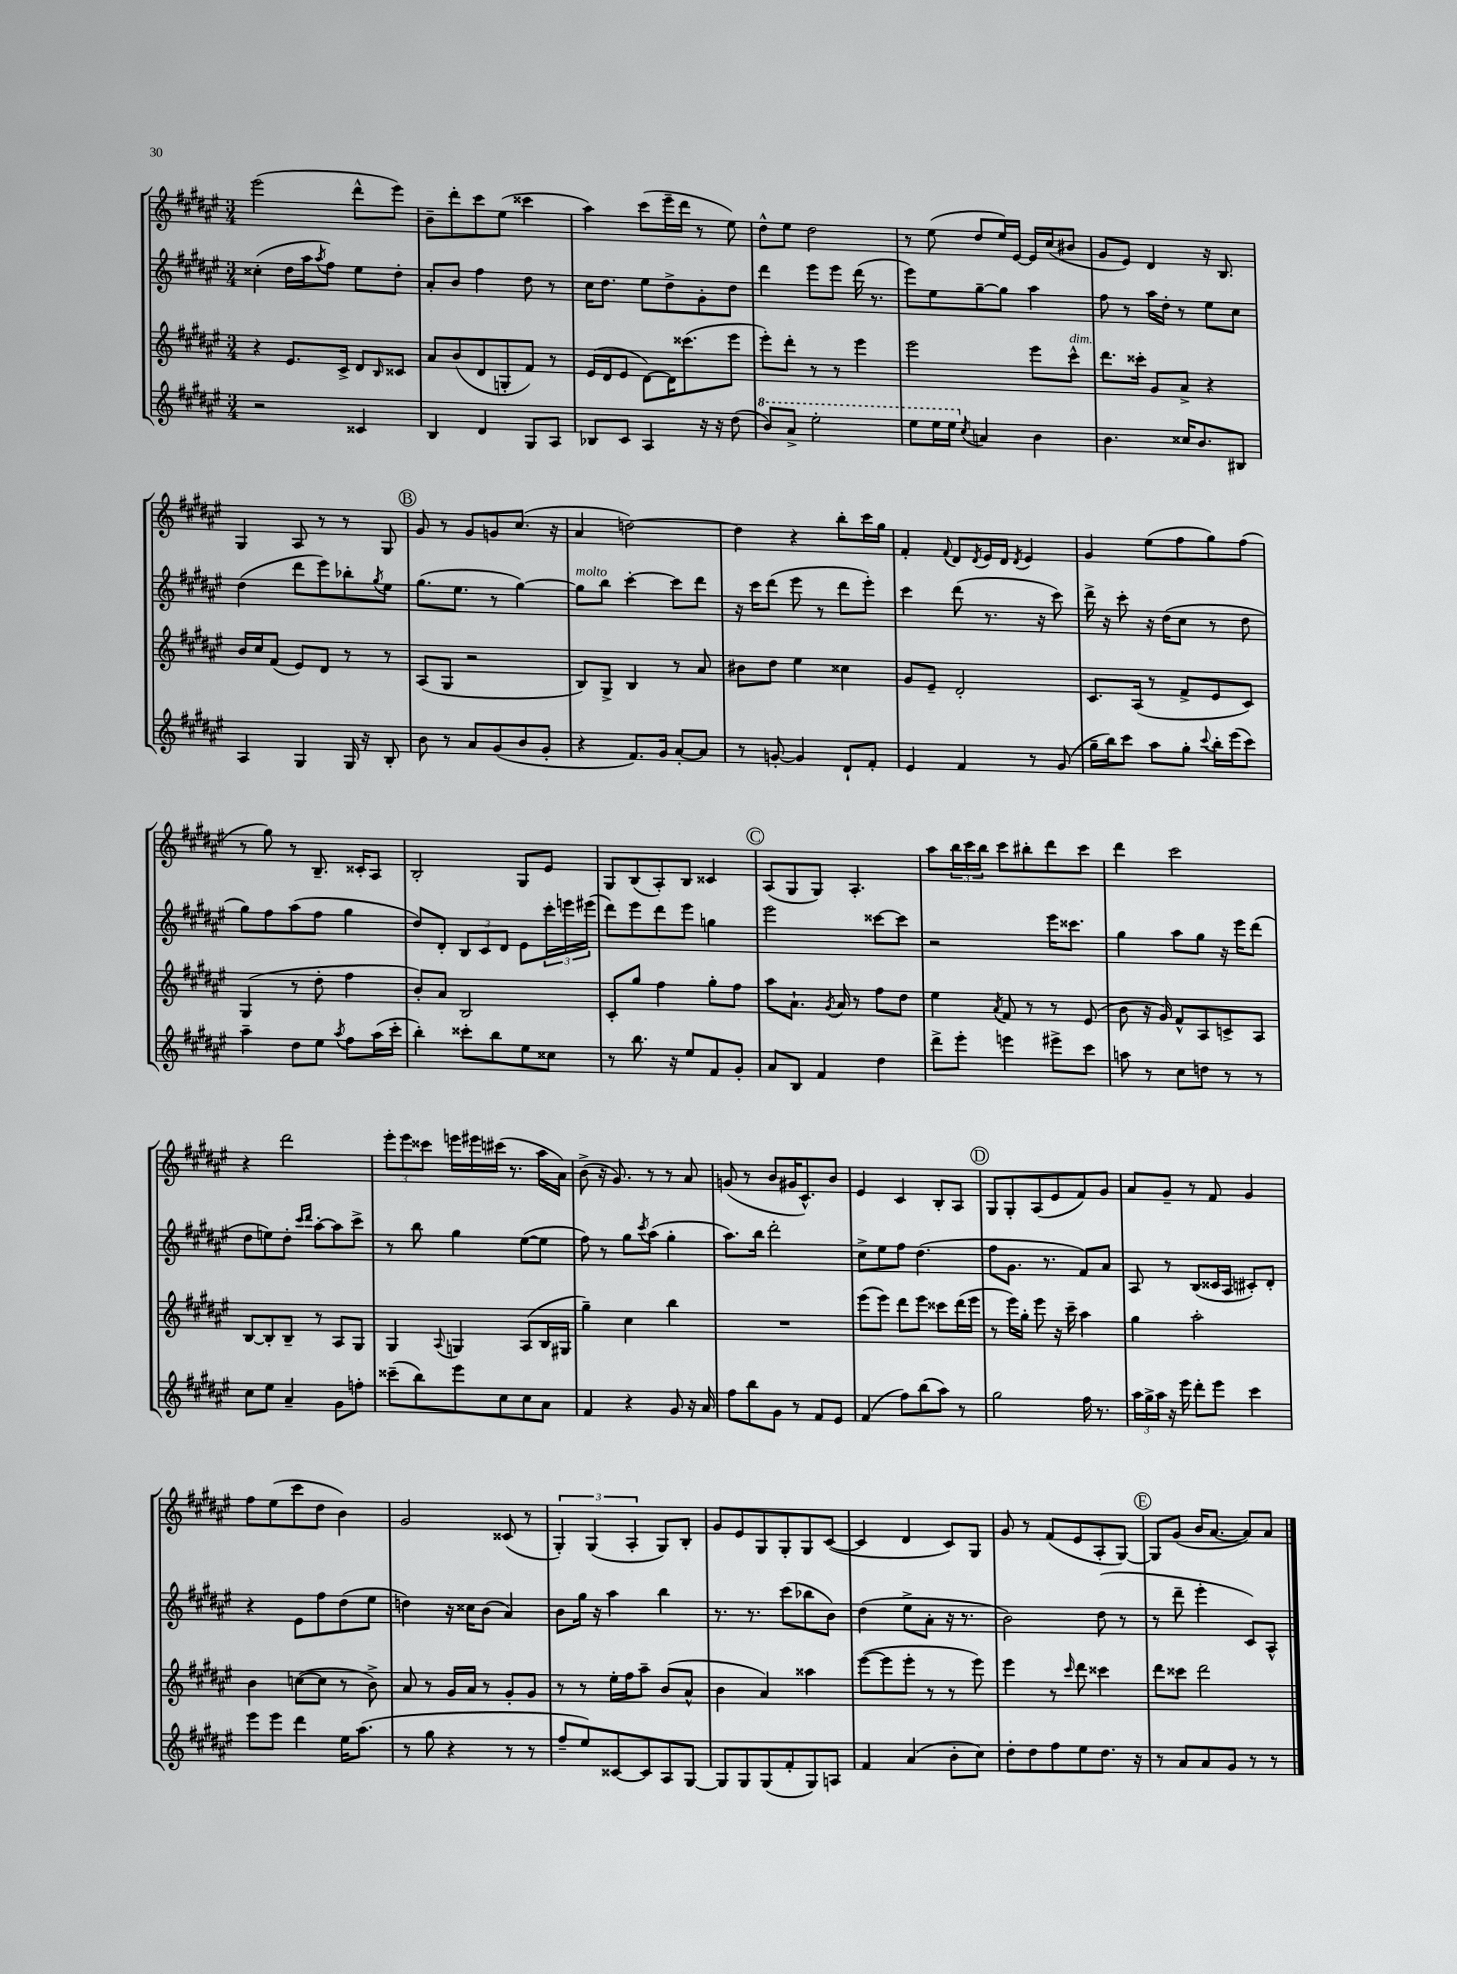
<<
\new StaffGroup <<
\new Staff = "s0" {
    \clef treble \key fis \major \numericTimeSignature \time 3/4
    eis'''2( dis'''8-^ eis'''8) |
    b'8-- dis'''8-. cis'''8 eis''8( cisis'''4 |
    ais''4) cis'''8( eis'''16-- dis'''16 r8 eis''8) |
    dis''8-^ eis''8 dis''2 |
    r8 eis''8( dis''8 eis''16) eis'16~ eis'16 cis''16( bis'8 |
    gis'8 eis'8) dis'4 r16 b8. |
    gis4 ais8 r8 r8 gis8 |
    \mark \markup { \circle "B" } gis'8 r8 gis'8 g'8 cis''8.( r16 |
    ais'4 d''2~) |
    d''4 r4 b''8-. cis'''16 gis''16 |
    fis'4-. \appoggiatura { fis'8 } dis'8 \acciaccatura { dis'8 } eis'16 dis'16 \acciaccatura { dis'8 } eis'4 |
    gis'4 eis''8( fis''8 gis''8) fis''8( |
    r8 gis''8) r8 b8.-- cisis'16-. ais8 |
    b2-. gis8 eis'8 |
    gis8 b8( ais8-.) b8 cisis'4 |
    \mark \markup { \circle "C" } ais8( gis8 gis8) ais4.-. |
    ais''8 \tuplet 3/2 { b''16 cis'''16 b''16 } cis'''8 bis''8-. dis'''8 cis'''8 |
    dis'''4 cis'''2 |
    r4 dis'''2 |
    \tuplet 3/2 { eis'''8-. eis'''8 cisis'''8 } e'''16 eis'''16 cis'''16( r8. ais''16 ais'16) |
    b'8->( r16 gis'8.) r8 r8 ais'8 |
    g'8( r8 b'8 gis'16 cis'8.-^) b'8 |
    eis'4 cis'4 b8-. ais8 |
    \mark \markup { \circle "D" } gis8 gis8-. ais8( eis'8 fis'8) gis'8 |
    ais'8 gis'8-- r8 fis'8 gis'4 |
    fis''8 eis''8( cis'''8 dis''8 b'4) |
    gis'2 cisis'8( r8 |
    \tuplet 3/2 { gis4-.) gis4( ais4-. } gis8) b8-. |
    gis'8 eis'8 gis8 gis8-. gis8 cis'8~( |
    cis'4 dis'4 cis'8) gis8 |
    gis'8 r8 fis'8( eis'8 ais8-. gis8~) |
    \mark \markup { \circle "E" } gis8 gis'8( b'16 ais'8.~ ais'8) ais'8 \bar "|." |
}
\new Staff = "s1" {
    \clef treble \key fis \major \numericTimeSignature \time 3/4
    cisis''4-.( dis''16 ais''16 \acciaccatura { ais''8 } fis''8) eis''8 dis''8-. |
    ais'8-. b'8 fis''4 dis''8 r8 |
    cis''16 dis''8. eis''8 dis''8-> gis'8-. dis''8 |
    dis'''4 eis'''8 eis'''8 dis'''16( r8. |
    eis'''8) eis''8 gis''8~-- gis''8 ais''4 |
    fis''8 r8 ais''16 dis''16-. r8 eis''8 cis''8 |
    dis''4( dis'''8 eis'''8) bes''8-. \acciaccatura { gis''8 } eis''8 |
    \mark \markup { \circle "B" } gis''8.( eis''8. r8 gis''4~) |
    gis''8^\markup { \italic "molto" } b''8 cis'''4~-. cis'''8 dis'''8 |
    r16 cis'''16 dis'''8( eis'''8 r8 dis'''8 eis'''8-.) |
    cis'''4 dis'''8( r8. r16 cis'''8) |
    dis'''16-> r16 cis'''8-. r16 dis''16( cis''8 r8 dis''8 |
    gis''8) fis''8 ais''8( fis''8 gis''4 |
    dis''8) dis'8-. \tuplet 3/2 { b8 cis'8 dis'8 } eis'8 \tuplet 3/2 { cis'''16-. e'''16 eis'''16( } |
    dis'''8) eis'''8 dis'''8 eis'''8 g''4 |
    \mark \markup { \circle "C" } eis'''2 cisis'''8~ cisis'''8 |
    r2 eis'''16 cisis'''8. |
    gis''4 ais''8 gis''8 r16 eis'''16 dis'''8( |
    dis''8 e''8) dis''8-. \grace { cis'''16 dis'''16 } ais''8~-. ais''8 cis'''8-> |
    r8 b''8 gis''4 eis''8~( eis''8 |
    fis''8) r8 gis''8 \acciaccatura { cis'''8 } ais''8( gis''4-. |
    ais''8.) b''16 dis'''2-. |
    cis''8-> eis''8 fis''8 dis''4.( |
    \mark \markup { \circle "D" } fis''8 gis'8. r8. fis'8) ais'8 |
    ais8 r8 b8( cisis'16 ais16 cis'8-.) dis'8-. |
    r4 eis'8 fis''8 dis''8( eis''8 |
    d''4) r16 cisis''16 b'8( ais'4) |
    b'8 gis''16 r16 ais''4 b''4 |
    r8. r8. cis'''8( bes''8 b'8) |
    dis''4( eis''8-> ais'8-. r16 r8. |
    b'2) dis''8( r8 |
    \mark \markup { \circle "E" } r8 dis'''8-- eis'''4-. cis'8) ais8-^ \bar "|." |
}
\new Staff = "s2" {
    \clef treble \key fis \major \numericTimeSignature \time 3/4
    r4 eis'8. cis'16-> dis'8 \grace { b16 } cisis'8 |
    ais'8 b'8( dis'8 g8-. fis'8) r8 |
    eis'16( dis'16 eis'8 dis'8~) dis'16 cisis'''8.( eis'''8 |
    eis'''8-.) dis'''8-. r8 r8 eis'''4 |
    eis'''2 eis'''8 cis'''8-^^\markup { \italic "dim." } |
    dis'''8. cisis'''16-. gis'8 ais'8-> r4 |
    b'16 cis''16 fis'8( eis'8) dis'8 r8 r8 |
    \mark \markup { \circle "B" } ais8( gis8 r2 |
    b8) gis8-> b4 r8 ais'8 |
    bis'8 dis''8 eis''4 cisis''4 |
    gis'8 eis'8-- dis'2-. |
    cis'8. ais16( r8 fis'8-> eis'8 cis'8) |
    gis4( r8 dis''8-. fis''4 |
    b'8-.) ais'8 b2 |
    cis'8-. gis''8 fis''4 gis''8-. fis''8 |
    \mark \markup { \circle "C" } ais''8 ais'8.-! \acciaccatura { gis'8 } ais'16 r8 fis''8 dis''8 |
    eis''4 \acciaccatura { ais'8 } fis'8 r8 r8 eis'8( |
    b'8 r16 gis'16) fis'8-^ ais8 c'8-> ais8 |
    b8~ b8-. b8-- r8 ais8 gis8 |
    gis4 \appoggiatura { ais8 } g4 ais8( b16 gis16 |
    gis''4--) cis''4 b''4 |
    R2. |
    eis'''8( eis'''8) dis'''8 eis'''8 cisis'''8 dis'''16( eis'''16 |
    \mark \markup { \circle "D" } r8 eis'''16) gis''16-. eis'''8 r16 cis'''16-- ais''4 |
    gis''4 ais''2-. |
    b'4 c''8~( c''8 r8 b'8->) |
    ais'8 r8 gis'16 ais'16 r8 gis'8-. gis'8 |
    r8 r8 eis''16-. fis''16 ais''8-- b'8( ais'8-^ |
    b'4 ais'4) aisis''4 |
    eis'''8~( eis'''8 eis'''8-. r8 r8 eis'''8) |
    eis'''4 r8 \grace { cis'''16 } dis'''8 cisis'''4 |
    \mark \markup { \circle "E" } dis'''8 cisis'''8 dis'''2 \bar "|." |
}
\new Staff = "s3" {
    \clef treble \key fis \major \numericTimeSignature \time 3/4
    r2 cisis'4 |
    b4 dis'4 gis8 ais8 |
    bes8 cis'8 ais4 r16 r16 dis''8( |
    \ottava #1 b''8) ais''8-> eis'''2-. |
    eis'''8 eis'''16 eis'''16 \ottava #0 \acciaccatura { cis''8 } a'4 b'4 |
    b'4. cisis''16 b'8. bis8 |
    ais4 gis4 gis16 r16 b8-. |
    \mark \markup { \circle "B" } b'8 r8 ais'8 gis'8( b'8 gis'8-. |
    r4 fis'8.) gis'16 ais'8~-. ais'8 |
    r8 g'8~-. g'4 dis'8-! fis'8-. |
    eis'4 fis'4 r8 gis'8( |
    gis''16-- b''16) cis'''8 ais''8 gis''8-. \appoggiatura { cis'''8 } b''16-. eis'''16( cis'''8) |
    ais''4-- dis''8 eis''8 \acciaccatura { ais''8 } fis''8 ais''16( cis'''16-. |
    b''4-.) cisis'''8-. b''8 eis''8 cisis''8 |
    r8 b''8. r16 eis''8 fis'8 gis'8-. |
    \mark \markup { \circle "C" } ais'8 b8 fis'4 dis''4 |
    dis'''8-> eis'''8-. e'''4 eis'''8-> cis'''8 |
    a''8 r8 cis''8 d''8 r8 r8 |
    cis''8 eis''8 ais'4-- gis'8 f''8-. |
    cisis'''8--( b''8) eis'''8 cis''8 cis''8 ais'8 |
    fis'4 r4 gis'8 r16 ais'16 |
    fis''8 b''8 gis'8 r8 fis'8 eis'8 |
    fis'4( fis''8) b''8( ais''8) r8 |
    \mark \markup { \circle "D" } gis''2 fis''16 r8. |
    \tuplet 3/2 { ais''16 gis''16-> ais''16 } r16 eis'''16 dis'''8-. eis'''8 cis'''4 |
    eis'''8 eis'''8 dis'''4 eis''16 ais''8.( |
    r8 gis''8 r4 r8 r8 |
    fis''8-- eis''8) cisis'8~ cisis'8 ais8 gis8~ |
    gis8 gis8 gis8( fis'8-. gis8) a8 |
    fis'4 ais'4( b'8-. cis''8) |
    dis''8-. dis''8 fis''8 eis''8 dis''8. r16 |
    \mark \markup { \circle "E" } r8 ais'8 ais'8 gis'8 r8 r8 \bar "|." |
}
>>
>>
\layout { \context { \Score \remove "Bar_number_engraver" } }
